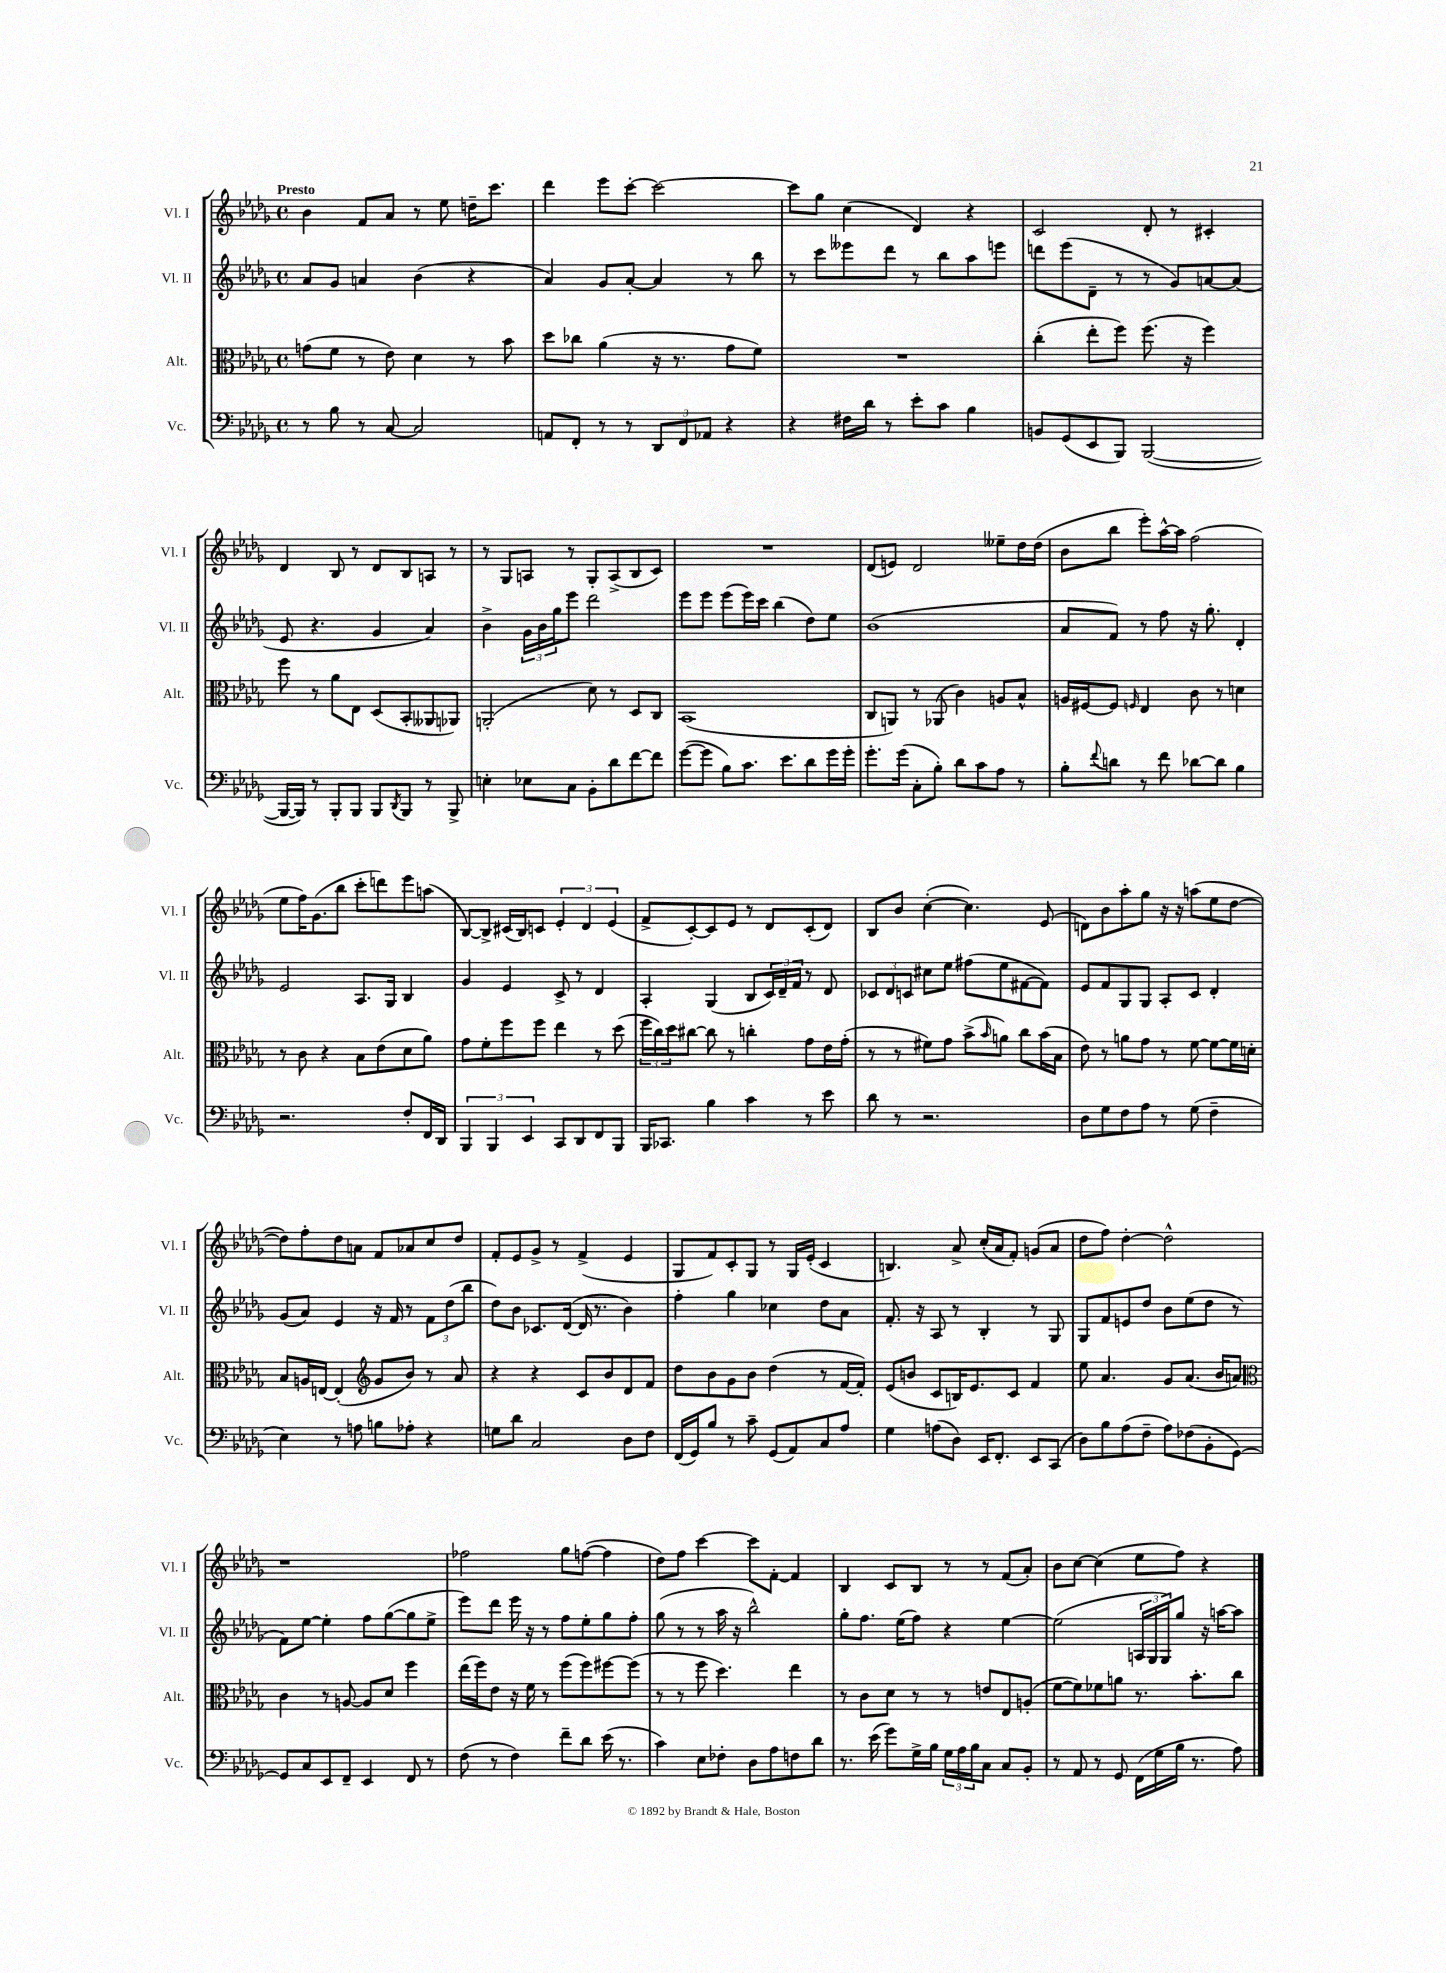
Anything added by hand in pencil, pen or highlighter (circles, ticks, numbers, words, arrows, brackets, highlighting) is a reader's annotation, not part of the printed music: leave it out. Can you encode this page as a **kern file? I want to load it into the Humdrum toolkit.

**kern	**kern	**kern	**kern
*staff4	*staff3	*staff2	*staff1
*clefF4	*clefC3	*clefG2	*clefG2
*k[b-e-a-d-g-]	*k[b-e-a-d-g-]	*k[b-e-a-d-g-]	*k[b-e-a-d-g-]
*M4/4	*M4/4	*M4/4	*M4/4
*met(c)	*met(c)	*met(c)	*met(c)
8r	(8g	8a-	4b-
8B-	8f	8g-	.
8r	8r	4a	8f
[8C	8e-)	.	8a-
2C]	4d-	(4b-	8r
.	.	.	8ee-
.	8r	4r	16dd~
.	.	.	8.ccc
.	8b-	.	.
=	=	=	=
8AA	8dd-	4a-)	4ddd-
8FF'	8cc-	.	.
8r	(4a-	8g-	8eee-
8r	.	[8a-'	[8ccc'
12DD-	16r	4a-]	2ccc_
.	8.r	.	.
12FF	.	.	.
12AA-	.	.	.
4r	8g-	8r	.
.	8f)	8bb-	.
=	=	=	=
4r	1r	8r	8ccc]
.	.	8ccc	8gg-
16F#	.	8eee--	(4cc
16d-	.	.	.
8r	.	8ddd-	.
8e-'	.	8r	4d-)
8c	.	8bb-	.
4B-	.	8aa-	4r
.	.	8eee	.
=	=	=	=
8BB	(4cc'	8ddd	2c
(8GG-	.	(8eee-	.
8EE-	8ee-'	8d-~	.
8BBB-)	8ff)	8r	.
([2BBB-	(8.ff	8r	8d-'
.	.	8g-)	8r
.	16r	.	.
.	4ff)	[8a	4c#'
.	.	(8a]	.
=	=	=	=
16BBB-_	8ff	8e-	4d-
16BBB-])	.	.	.
8r	8r	4.r	.
8BBB-'	8a-	.	8B-
8BBB-	8E-	.	8r
8BBB-	(8D-	4g-	8d-
8qDD-	.	.	.
8BBB-	8BB-'	.	8B-
8r	8AA--	4a-)	8A
8BBB-^	8AA-)	.	8r
=	=	=	=
4E'	(2AA'	4b-^	8r
.	.	.	8G-
8E-	.	24g-	8A
.	.	24b-	.
.	.	24gg-	.
8C	.	8eee-	8r
8BB-'	8d-)	2ddd-	8G-'
8d-	8r	.	(8A^
[8f	8D-	.	8B-
8f]	8C	.	8c)
=	=	=	=
([8g-	(1BB-	8eee-	1r
8g-]	.	8eee-	.
8B-)	.	(8eee-	.
8.c	.	16eee-)	.
.	.	16ccc	.
.	.	(4bb-	.
8.e-	.	.	.
8d-	.	8dd-)	.
16g-	.	8ee-	.
16g-'	.	.	.
=	=	=	=
8.g-'	8C	(1b-	(8d-
.	8AA)	.	8e)
(16g-	.	.	.
8C'	8r	.	2d-
8B-')	(8AA-	.	.
8d-	4c)	.	.
8c	.	.	.
8A-	8A	.	8ee--~
8r	8B-^^	.	16dd-
.	.	.	(16dd-
=	=	=	=
8B-'	16A	8a-	8b-
.	[16F#	.	.
8qqf	.	.	.
8d	8F#]	8f)	8bb-
.	16qqF	.	.
8r	4E-	8r	8eee-')
8f	.	8ff	[16aa-^^
.	.	.	16aa-]
[8d-	8c	16r	(2ff
.	.	8.gg-'	.
8d-]	8r	.	.
4B-	4d	4d-'	.
=	=	=	=
2.r	8r	2e-	8ee-
.	8c	.	16ff)
.	.	.	(8.g-
.	4r	.	.
.	.	.	8bb-
.	8B-	8.A-	8ccc'
.	(8e-	.	8ddd)
.	.	16G-	.
8F'	8d-	4B-	8eee-
16FF	8a-)	.	(8aa
16DD-	.	.	.
=	=	=	=
6BBB-	8g-	4g-	[8B-)
.	8f'	.	8B-^]
6BBB-	.	.	.
.	8ff	4e-	(16c#
.	.	.	16B-)
6EE-	.	.	.
.	8ff	.	8c
8CC	4ee-	8c^	6e-'
8DD-	.	8r	.
.	.	.	6d-
8FF	8r	4d-	.
.	.	.	(6e-
8BBB-	(8dd-	.	.
=	=	=	=
16BBB-	24ff	4A-'	8f^
.	24cc)	.	.
8.CC-	.	.	.
.	24dd-	.	.
.	[8cc#	.	[8c')
4B-	8cc#]	(4G-	8c]
.	8r	.	8e-
4c	4cc'	8B-	8r
.	.	24c)	8d-
.	.	24d-~	.
.	.	24f	.
8r	8g-	8r	(8c'
8e-	16e-	8d-	8d-)
.	(16g-'	.	.
=	=	=	=
8d-	8r	12c-	8B-
.	.	12d-	.
8r	8r	.	8b-
.	.	12c	.
2.r	8f#)	8cc#	([4cc'
.	8g-	8ee-	.
.	(8b-^	(8ff#	4.cc])
.	16qqb-	.	.
.	8a)	8ee-	.
.	8cc	[8f#	.
.	(16b-	8f#])	(8e-
.	16B-	.	.
=	=	=	=
8D-	8e-)	8e-	8d)
8G-	8r	8f	8b-
8F	8a	8G-	8aa-'
8A-	8g-	8G-	8gg-
8r	8r	8A-'	16r
.	.	.	16r
(8G-	[8f	8c	(8aa
4F~	8f_	4d-'	8ee-
.	16f]	.	[8dd-
.	16d'	.	.
=	=	=	=
4E-)	8B-	(8g-	8dd-])
.	16A	8a-)	8ff'
.	[16E	.	.
8r	(4E']	4e-	8dd-
8A	.	.	8a
*	*clefG2	*	*
8B	8g-	16r	8f
.	.	16f	.
8A-'	8b-)	8r	8a-
4r	8r	12f	8cc
.	.	(12dd-	.
.	8a-	.	8dd-
.	.	12bb-	.
=	=	=	=
8G	4r	8dd-)	8f'
8d-	.	8b-	8e-
2C	4r	8.c-	8g-^
.	.	.	8r
.	.	([16d-	.
.	8c	16d-]	(4f^
.	.	8.r	.
.	8b-	.	.
8D-	8d-	4b-)	4e-
8F	8f	.	.
=	=	=	=
(16FF	8dd-	4ff'	8G-
16GG-)	.	.	.
8B-	8b-	.	8f)
8r	8g-	4gg-	8c'
8c~	8b-	.	8G-
(8GG-	(4dd-	4cc-	8r
8AA-)	.	.	16G-
.	.	.	(16e-'
8C	8r	8dd-	4c
8A-	[16f	8a-	.
.	16f'])	.	.
=	=	=	=
4G-	(8e-	8.f'	4.B)
.	8b	.	.
.	.	16r	.
(8A	8c	8A-	.
8D-)	16B)	8r	8a-^
.	8.e-	.	.
16EE-	.	4B-'	(16cc'
8.FF'	.	.	16a-
.	8c	.	8f')
8EE-	4f	8r	(8g
(8CC	.	8G-	8a-
=	=	=	=
8D-)	8ee-	8G-	8dd-
8B-	4.a-	8f	8ff)
(8A-	.	8e	[4dd-'
8F~	.	8dd-	.
8A-)	8g-	8b-	2dd-^^]
(8F-	(8.a-	(8ee-	.
8BB-'	.	8dd-	.
.	16b-	.	.
[8GG-)	8a)	8r	.
=	=	=	=
*	*clefC3	*	*
8GG-]	4c	8f)	1r
8C	.	[8ee-	.
8EE-	8r	4ee-']	.
8FF~	[8A	.	.
4EE-	8A]	8ff	.
.	8d-	([8gg-	.
8FF	4ff	8gg-]	.
8r	.	8ee-^	.
=	=	=	=
(8F	(16ee-	8eee-)	2ff-
.	16ff)	.	.
8r	8e-	8ddd-	.
4F)	16r	16eee-	.
.	16f	16r	.
.	8r	8r	.
8f~	(8ff	8ff	8gg-
8d-	8ff)	8ee-'	([8ff
(16e-	[8ff#	8gg-	4ff]
8.r	.	.	.
.	(8ff#]	8ff'	.
=	=	=	=
4c)	8r	(8gg-	8dd-)
.	8r	8r	8ff
8E-	8ff	8r	[4ccc
8F-'	4.dd-)	16aa-	.
.	.	16r	.
8D-	.	2bb-^^)	8ccc]
8A-	.	.	[8f'
8F	4ee-	.	4f]
8d-	.	.	.
=	=	=	=
8.r	8r	8gg-'	4B-
.	8c	8.ff	.
(16e-	.	.	.
8g-)	8d-	.	8c
.	.	(16ee-	.
16G-^	8r	8ff)	8B-
16B-	.	.	.
24G-	8r	4r	8r
24A-	.	.	.
24B-	.	.	.
8C	8e	.	8r
8C	8E-	[4ee-	(8f
8BB-'	(8A'	.	8a-')
=	=	=	=
8r	[8f	(2ee-]	8b-
8AA-	8f])	.	[8cc
8r	8f-	.	(4cc]
8GG-	8a	.	.
(16FF	8.r	24A	8ee-
.	.	24G-	.
16G-	.	.	.
.	.	24G-)	.
16B-	.	8gg-	8ff)
8.r	8.b-'	.	.
.	.	16r	4r
.	.	[16aa	.
8A-)	8cc	8aa]	.
==	==	==	==
*-	*-	*-	*-
